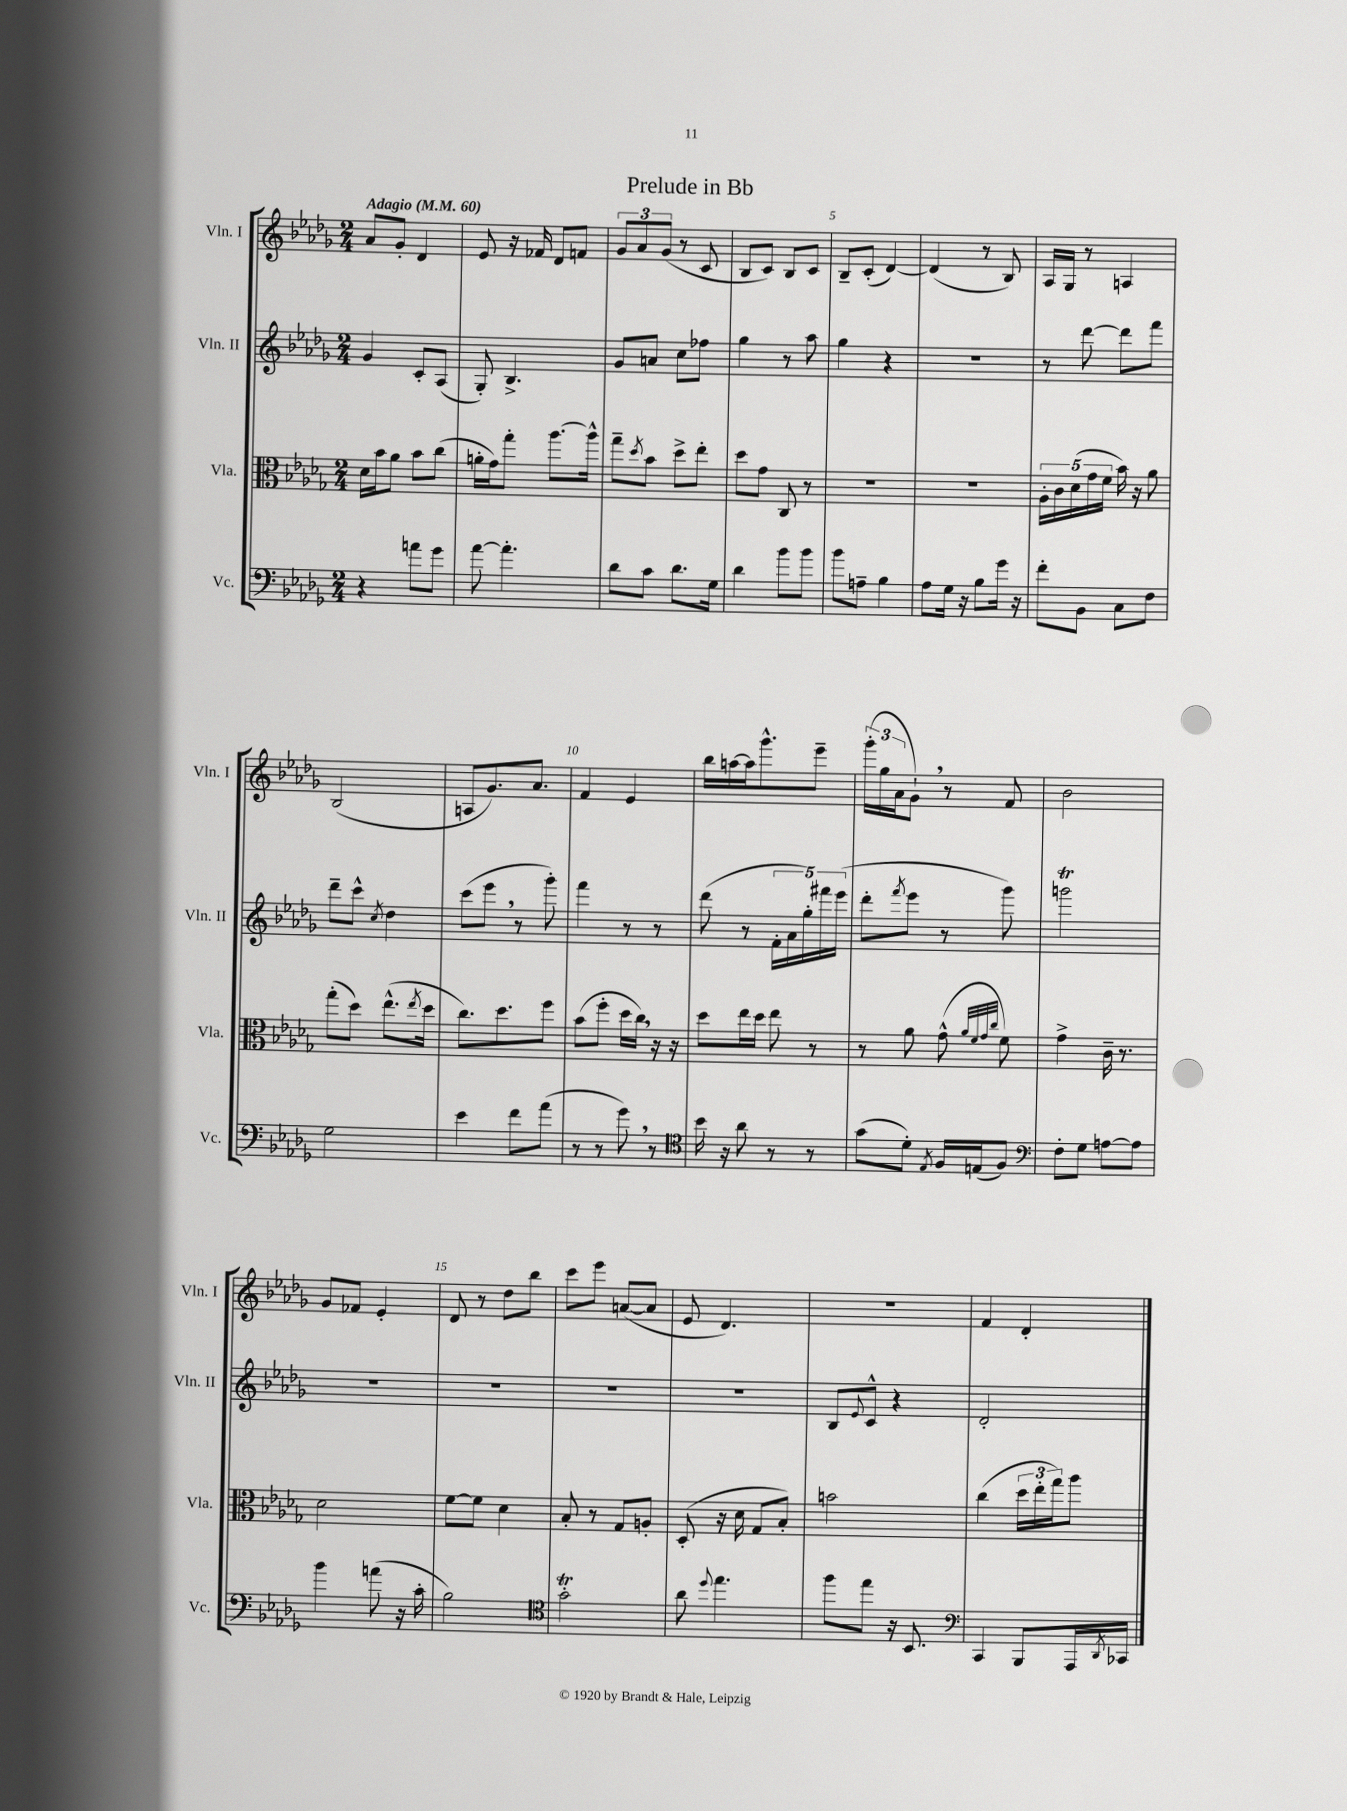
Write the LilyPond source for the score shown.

\header { title = "Prelude in Bb" }
<<
\new StaffGroup <<
\new Staff = "s0" \with { instrumentName = "Vln. I" shortInstrumentName = "Vln. I" } {
    \clef treble \key des \major \numericTimeSignature \time 2/4 \tempo "Adagio" 4 = 60
    aes'8 ges'8-. des'4 |
    ees'8 r16 fes'16 des'8 f'8 |
    \tuplet 3/2 { ges'8 aes'8 ges'8( } r8 c'8 |
    bes8 c'8) bes8 c'8 |
    bes8-- c'8-.( des'4~) |
    des'4( r8 bes8) |
    aes16 ges16 r8 a4 |
    bes2( |
    a8 ges'8.) aes'8. |
    f'4 ees'4 |
    bes''16 a''16~ a''16 ges'''8.-^ ees'''8-- |
    \tuplet 3/2 { ges'''16-.( ges''16 aes'16 } ges'8-!) \breathe r8 f'8 |
    bes'2 |
    ges'8 fes'8 ees'4-. |
    des'8 r8 des''8 bes''8 |
    c'''8 ees'''8 a'8~( a'8 |
    ees'8 des'4.) |
    r2 |
    f'4 des'4-. \bar "|." |
}
\new Staff = "s1" \with { instrumentName = "Vln. II" shortInstrumentName = "Vln. II" } {
    \clef treble \key des \major \numericTimeSignature \time 2/4
    ges'4 c'8-. aes8( |
    ges8-.) bes4.-> |
    ges'8 a'8 c''8 fes''8 |
    ges''4 r8 aes''8 |
    ges''4 r4 |
    R2 |
    r8 des'''8~ des'''8 f'''8 |
    des'''8-- c'''8-^ \acciaccatura { c''8 } des''4 |
    c'''8( ees'''8 \breathe r8 ges'''8-.) |
    f'''4 r8 r8 |
    des'''8( r8 \tuplet 5/4 { f'16-. aes'16 ges''16-.) fis'''16 ees'''16( } |
    des'''8-. \acciaccatura { f'''8 } ees'''8 r8 ges'''8) |
    g'''2\trill |
    R2 |
    R2 |
    R2 |
    R2 |
    bes8 \appoggiatura { ees'8 } c'8-^ r4 |
    des'2-. \bar "|." |
}
\new Staff = "s2" \with { instrumentName = "Vla." shortInstrumentName = "Vla." } {
    \clef alto \key des \major \numericTimeSignature \time 2/4
    des'16 bes'16 aes'8 bes'8 c''8( |
    a'16-. ges'16) ges''8-. aes''8.~ aes''16-^ |
    ges''8-- \acciaccatura { des''8 } bes'8 des''8-> ees''8-. |
    des''8 ges'8 c8 r8 |
    R2 |
    R2 |
    \tuplet 5/4 { aes16-. c'16 des'16( ges'16 f'16 } bes'16) r16 aes'8 |
    ges''8-.( des''8) ees''8.-^( \acciaccatura { ees''8 } des''16 |
    c''8.) des''8. f''8 |
    bes'8( f''8-. des''16 c''16) \breathe r16 r16 |
    des''8 ees''16 des''16 ees''8 r8 |
    r8 aes'8 ges'8-^( \grace { aes'32 f'32 ges'32 c''32 } f'8) |
    ges'4-> c'16-- r8. |
    des'2 |
    f'8~ f'8 des'4 |
    bes8-. r8 ges8 a8-. |
    des8-.( r16 des'16 ges8 bes8-.) |
    b'2 |
    c''4( \tuplet 3/2 { des''16 ees''16-. ges''16) } aes''8 \bar "|." |
}
\new Staff = "s3" \with { instrumentName = "Vc." shortInstrumentName = "Vc." } {
    \clef bass \key des \major \numericTimeSignature \time 2/4
    r4 a'8 ges'8 |
    aes'8~ aes'4.-. |
    des'8 c'8 des'8. ges16 |
    des'4 bes'8 bes'8 |
    bes'8 a8-- bes4 |
    aes8 ges16 r16 bes8 ges'16 r16 |
    f'8-. bes,8 c8 f8 |
    ges2 |
    ees'4 f'8 aes'8( |
    r8 r8 ges'8) \breathe r8 |
    \clef tenor bes'16 r16 aes'8 r8 r8 |
    ges'8( des'8-.) \acciaccatura { ees8 } f16 e16( f8) |
    \clef bass f8-. ges8 a8~ a8 |
    bes'4 a'8( r16 c'16-. |
    bes2) |
    \clef tenor ges'2-.\trill |
    aes'8 \appoggiatura { des''8 } ees''4. |
    f''8 ees''8 r16 bes,8. |
    \clef bass c,4 bes,,8 aes,,16 \acciaccatura { des,8 } ces,16 \bar "|." |
}
>>
>>
\layout { \context { \Score \override BarNumber.break-visibility = ##(#f #t #t) barNumberVisibility = #(every-nth-bar-number-visible 5) } }
